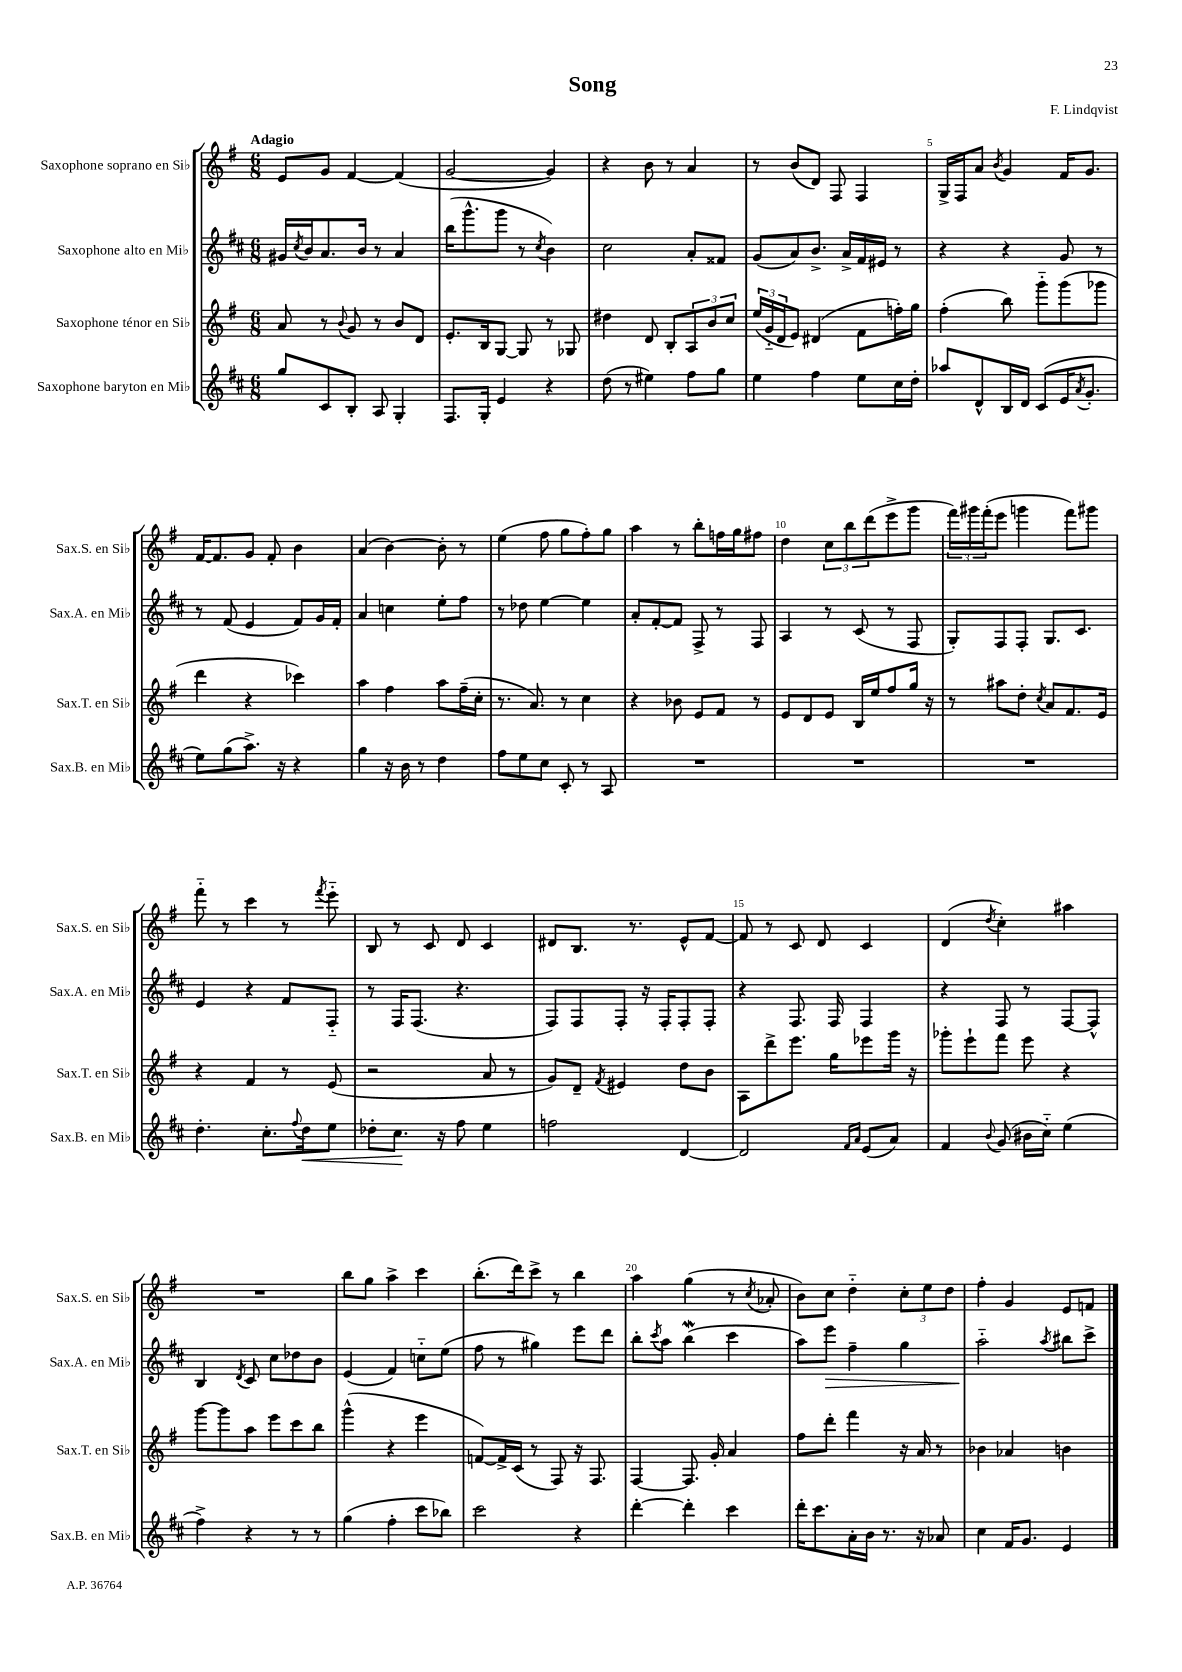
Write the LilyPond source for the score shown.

\header { title = "Song" composer = "F. Lindqvist" }
<<
\new StaffGroup <<
\new Staff = "s0" \with { instrumentName = "Saxophone soprano en Sib" shortInstrumentName = "Sax.S. en Sib" } {
    \clef treble \key g \major \numericTimeSignature \time 6/8 \tempo "Adagio"
    e'8 g'8 fis'4~ fis'4( |
    g'2~ g'4) |
    r4 b'8 r8 a'4 |
    r8 b'8( d'8) fis8 fis4 |
    g16-> fis16 a'8 \acciaccatura { b'8 } g'4 fis'16 g'8. |
    fis'16~ fis'8. g'8 fis'8-. b'4 |
    a'4( b'4~) b'8-. r8 |
    e''4( fis''8 g''8 fis''8-.) g''8 |
    a''4 r8 b''8-. f''16 g''16 fis''8 |
    d''4 \tuplet 3/2 { c''8 b''8 d'''8( } e'''8-> g'''8 |
    \tuplet 3/2 { fis'''16) gis'''16 fis'''16-.( } e'''8 g'''4 fis'''8) gis'''8 |
    fis'''8-_ r8 c'''4 r8 \acciaccatura { fis'''8 } e'''8-_ |
    b8 r8 c'8 d'8 c'4 |
    dis'8 b8. r8. e'8-^ fis'8~ |
    fis'8 r8 c'8 d'8 c'4 |
    d'4( \acciaccatura { d''8 } c''4-.) ais''4 |
    R2. |
    b''8 g''8 a''4-> c'''4 |
    b''8.-.( d'''16) c'''8-> r8 b''4 |
    a''4 g''4( r8 \acciaccatura { c''8 } aes'8-. |
    b'8) c''8 d''4-_ \tuplet 3/2 { c''8-. e''8 d''8 } |
    fis''4-. g'4 e'8 f'8 \bar "|." |
}
\new Staff = "s1" \with { instrumentName = "Saxophone alto en Mib" shortInstrumentName = "Sax.A. en Mib" } {
    \clef treble \key d \major \numericTimeSignature \time 6/8
    gis'16 \acciaccatura { cis''8 } b'16 a'8. b'16 r8 a'4 |
    b''16( g'''8.-^ g'''8 r8 \acciaccatura { cis''8 } b'4) |
    cis''2 a'8-. fisis'8 |
    g'8( a'8) b'8.-> a'16-> fis'16 eis'16 r8 |
    r4 r4 g'8 r8 |
    r8 fis'8( e'4 fis'8) g'16 fis'16-. |
    a'4 c''4 e''8-. fis''8 |
    r8 des''8 e''4~ e''4 |
    a'8-. fis'8~-. fis'8 fis8-> r8 fis8 |
    a4 r8 cis'8( r8 fis8 |
    g8-.) fis8 fis8-. g8. cis'8. |
    e'4 r4 fis'8 fis8-_ |
    r8 fis16 fis8.( r4. |
    fis8) fis8 fis8-. r16 fis16-. fis8-. fis8-. |
    r4 fis8. fis16 fis4 |
    r4 fis8 r8 fis8~ fis8-^ |
    b4 \acciaccatura { d'8 } cis'8 cis''8 des''8 b'8 |
    e'4( fis'4) c''8-_ e''8( |
    fis''8 r8 gis''4) e'''8 d'''8 |
    b''8-. \acciaccatura { cis'''8 } a''8 b''4\mordent( cis'''4 |
    a''8) e'''8\> fis''4-- g''4 |
    a''2-_\! \acciaccatura { a''8 } bis''8 cis'''8-> \bar "|." |
}
\new Staff = "s2" \with { instrumentName = "Saxophone ténor en Sib" shortInstrumentName = "Sax.T. en Sib" } {
    \clef treble \key g \major \numericTimeSignature \time 6/8
    a'8 r8 \appoggiatura { b'8 } g'8 r8 b'8 d'8 |
    e'8.-. b16 g8~ g8 r8 ges8 |
    dis''4 d'8 b8-. \tuplet 3/2 { a8 b'8 c''8 } |
    \tuplet 3/2 { e''16( g'16-_ d'16 } e'8) dis'4( fis'8 f''16-.) g''16 |
    fis''4-.( b''8) g'''8-_ g'''8( ges'''8 |
    d'''4 r4 ces'''4) |
    a''4 fis''4 a''8 fis''16--( c''16-. |
    r8. a'8.) r8 c''4 |
    r4 bes'8 e'8 fis'8 r8 |
    e'8 d'8 e'8 b16 e''16 fis''8 g''16 r16 |
    r8 ais''8 d''8-. \acciaccatura { c''8 } a'8 fis'8. e'16 |
    r4 fis'4 r8 e'8( |
    r2 a'8 r8 |
    g'8) d'8-- \acciaccatura { fis'8 } eis'4 d''8 b'8 |
    a8 d'''8-> e'''8. g''16 ees'''8 g'''16 r16 |
    ges'''8-. e'''8-! fis'''8 e'''8 r4 |
    g'''8~ g'''8 a''8 e'''8 c'''8 b''8 |
    g'''4-^( r4 e'''4 |
    f'8~) f'16-> c'16( r8 fis8) r16 fis8. |
    fis4~ fis8. g'16-. a'4 |
    fis''8 d'''8-. fis'''4 r16 a'16 r8 |
    bes'4 aes'4 b'4 \bar "|." |
}
\new Staff = "s3" \with { instrumentName = "Saxophone baryton en Mib" shortInstrumentName = "Sax.B. en Mib" } {
    \clef treble \key d \major \numericTimeSignature \time 6/8
    g''8 cis'8 b8-. a8 g4-. |
    fis8. g16-. e'4 r4 |
    d''8( r8 eis''4) fis''8 g''8 |
    e''4 fis''4 e''8 cis''16 d''16-. |
    aes''8 d'8-^ b16 d'16 cis'8( e'16 \acciaccatura { a'8 } g'8.-. |
    e''8) g''8( a''8.->) r16 r4 |
    g''4 r16 b'16 r8 d''4 |
    fis''8 e''8 cis''8 cis'8-. r8 a8 |
    R2. |
    R2. |
    R2. |
    d''4.-. cis''8.-. \appoggiatura { fis''8 } d''16\< e''8 |
    des''8-. cis''8.\! r16 fis''8 e''4 |
    f''2 d'4~ |
    d'2 \grace { fis'16 a'16 } e'8( a'8) |
    fis'4 \appoggiatura { b'8 } g'8( bis'16 cis''16-_) e''4( |
    fis''4->) r4 r8 r8 |
    g''4( fis''4-. cis'''8 bes''8) |
    cis'''2 r4 |
    d'''4~-. d'''4-. cis'''4 |
    d'''16-. cis'''8. a'16-. b'16 r8. r16 aes'8 |
    cis''4 fis'16 g'8. e'4 \bar "|." |
}
>>
>>
\layout { \context { \Score \override BarNumber.break-visibility = ##(#f #t #t) barNumberVisibility = #(every-nth-bar-number-visible 5) } }
